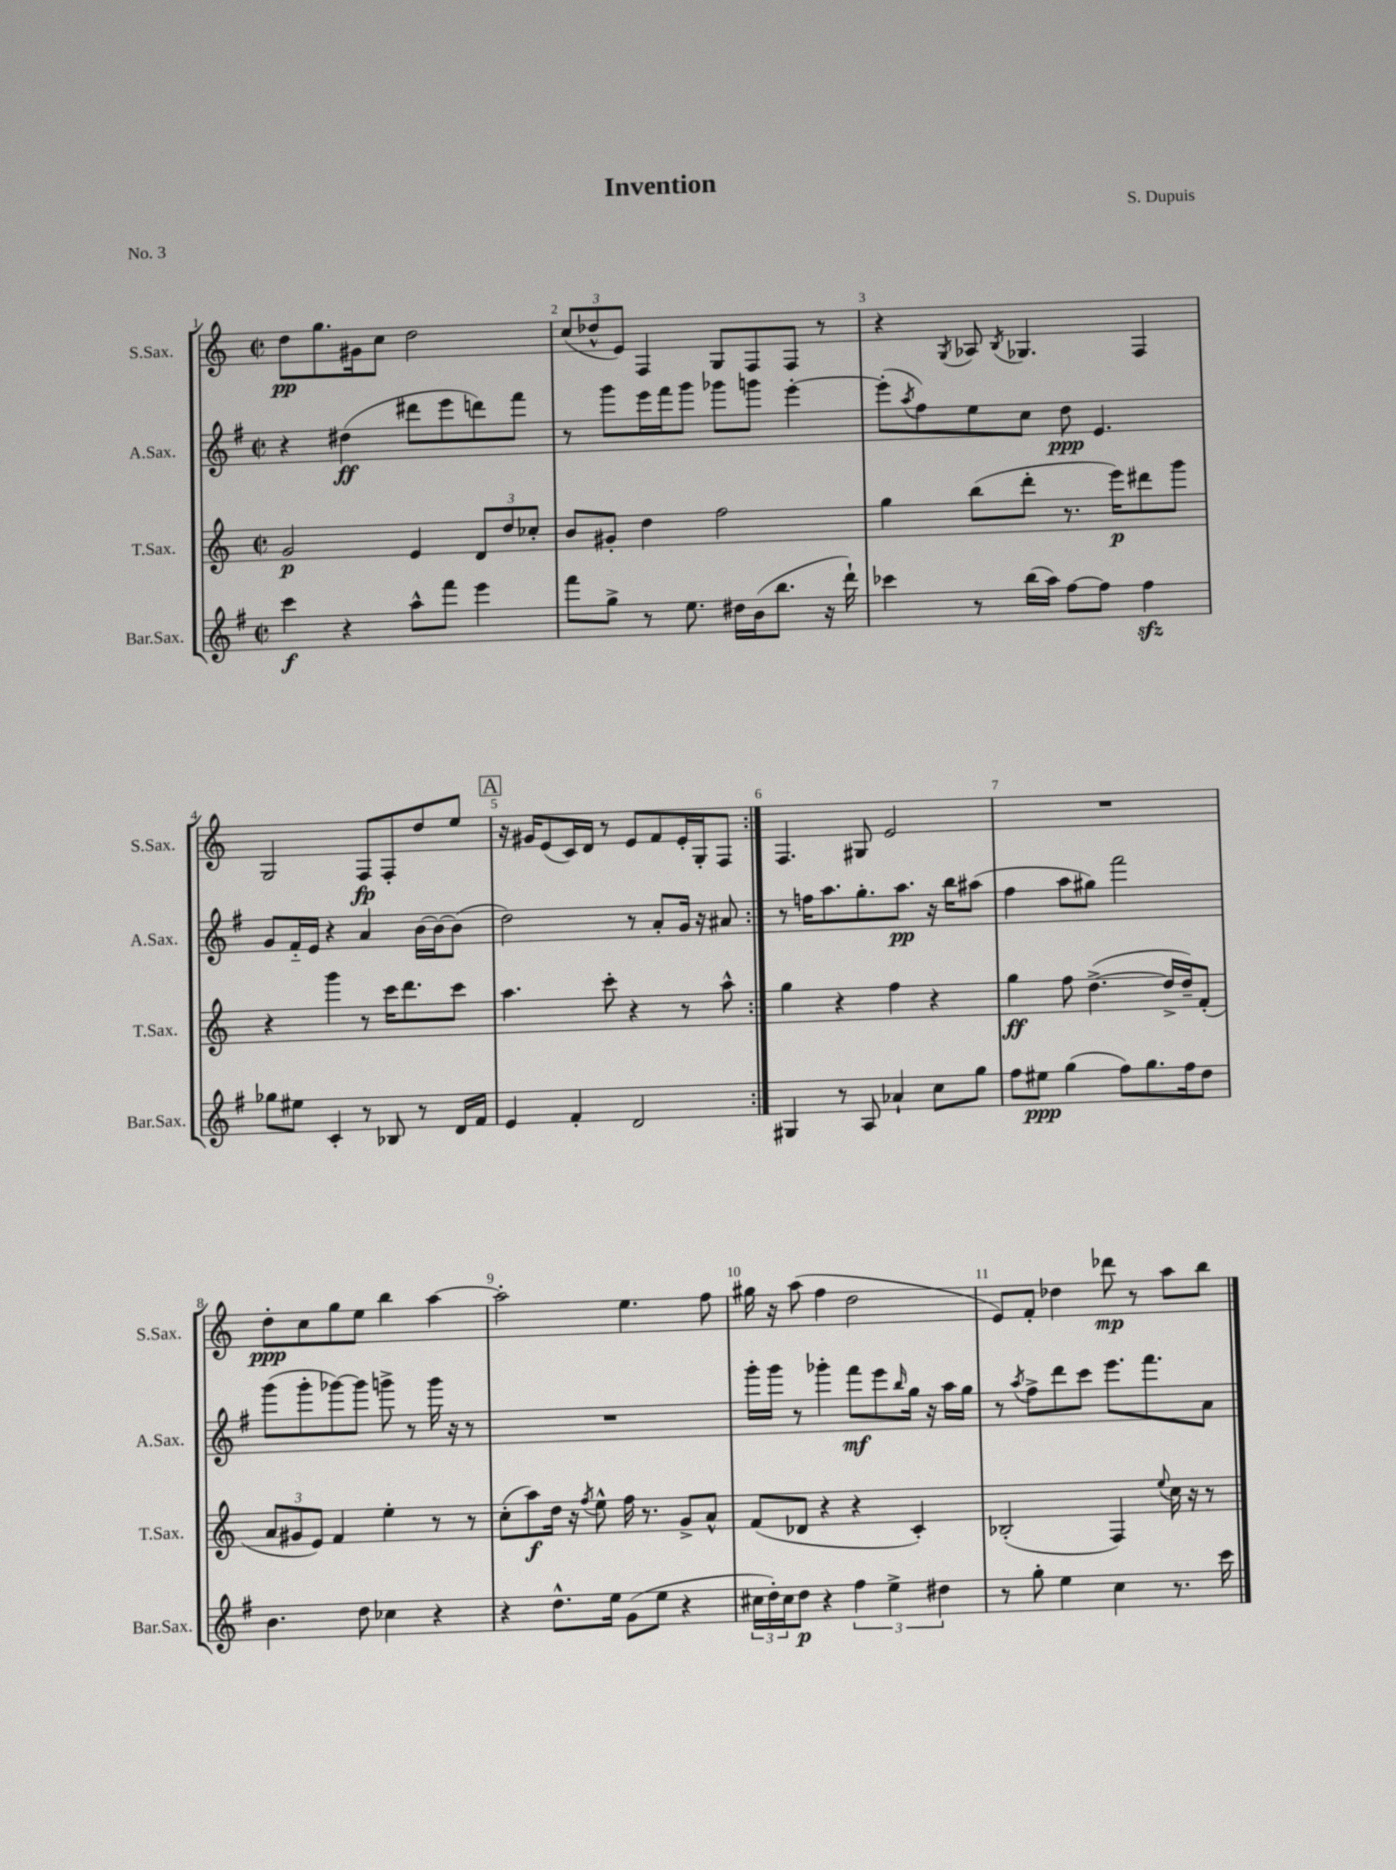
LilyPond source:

\header { title = "Invention" composer = "S. Dupuis" piece = "No. 3" }
<<
\new StaffGroup <<
\new Staff = "s0" \with { instrumentName = "S.Sax." shortInstrumentName = "S.Sax." } {
    \clef treble \key c \major \defaultTimeSignature \time 2/2
    \repeat volta 2 { d''8\pp g''8. gis'16 c''8 d''2 |
    \tuplet 3/2 { c''8( des''8-^ e'8) } f4 g8 f8 f8 r8 |
    r4 \acciaccatura { g8 } aes8 \acciaccatura { b8 } ges4. f4 |
    g2 f8\fp f8-. d''8 e''8 |
    \mark \markup { \box "A" } r16 gis'16 e'8( c'16) d'16 r8 e'8 f'8 e'16-. g16-. f8 | }
    f4. gis8 e'2 |
    R1 |
    d''8-.\ppp c''8 g''8 e''8 b''4 a''4~ |
    a''2-. e''4. f''8 |
    gis''16 r16 a''8( f''4 d''2 |
    e'8) f'8-. des''4 des'''8\mp r8 a''8 b''8 \bar "|." |
}
\new Staff = "s1" \with { instrumentName = "A.Sax." shortInstrumentName = "A.Sax." } {
    \clef treble \key g \major \defaultTimeSignature \time 2/2
    \repeat volta 2 { r4 dis''4\ff( dis'''8 e'''8 d'''8) fis'''8 |
    r8 g'''8 e'''16 fis'''16 g'''8 ges'''8 g'''8 e'''4~-. |
    e'''8-.( \acciaccatura { a''8 } fis''8) e''8 c''8 d''8\ppp e'4. |
    g'8 fis'16-_ e'16 r4 a'4 b'16~ b'16~ b'8( |
    \mark \markup { \box "A" } d''2) r8 a'8-. g'16 r16 ais'8 | }
    r8 f''16 a''8. g''8.-. a''8.\pp r16 b''16 ais''8( |
    fis''4 a''8 gis''8) fis'''2 |
    g'''8( g'''8-. ges'''8~) ges'''8 g'''8-> r8 g'''16 r16 r8 |
    R1 |
    g'''16-. g'''16 r8 ges'''4-. fis'''8\mf e'''8 \grace { b''16 } g''16 r16 a''16 g''16 |
    r8 \acciaccatura { a''8 } fis''8-> d'''8 c'''8 e'''8. fis'''8. a'8 \bar "|." |
}
\new Staff = "s2" \with { instrumentName = "T.Sax." shortInstrumentName = "T.Sax." } {
    \clef treble \key c \major \defaultTimeSignature \time 2/2
    \repeat volta 2 { g'2\p e'4 \tuplet 3/2 { d'8 d''8 ces''8-. } |
    b'8 gis'8-. d''4 f''2 |
    g''4 b''8( d'''8-. r8. e'''16\p) dis'''8 g'''8 |
    r4 g'''4 r8 c'''16 d'''8. c'''8 |
    \mark \markup { \box "A" } a''4. c'''8-. r4 r8 a''8-^ | }
    g''4 r4 f''4 r4 |
    g''4\ff f''8 d''4.~->( d''16-> d''16--) f'8-.( |
    \tuplet 3/2 { a'8 gis'8 e'8) } f'4 e''4-. r8 r8 |
    c''8-.( a''8\f) d''16 r16 \acciaccatura { f''8 } e''8-^ f''16 r8. g'8-> a'8-^ |
    f'8( des'8 r4 r4 c'4-.) |
    bes2-.( f4) \appoggiatura { e''8 } c''16 r16 r8 \bar "|." |
}
\new Staff = "s3" \with { instrumentName = "Bar.Sax." shortInstrumentName = "Bar.Sax." } {
    \clef treble \key g \major \defaultTimeSignature \time 2/2
    \repeat volta 2 { c'''4\f r4 a''8-^ fis'''8 e'''4 |
    fis'''8 g''8-> r8 e''8. dis''16 b'16( b''8. r16 d'''16-!) |
    ces'''4 r8 b''16( a''16) fis''8~ fis''8 fis''4\sfz |
    ges''8 eis''8 c'4-. r8 bes8 r8 d'16 fis'16 |
    \mark \markup { \box "A" } e'4 fis'4-. d'2 | }
    gis4 r8 a8 aes'4-! c''8 g''8 |
    fis''8 eis''8\ppp g''4( fis''8) g''8. fis''16 d''8 |
    b'4. d''8 ces''4 r4 |
    r4 d''8.-^ e''16 g'8( e''8 r4 |
    \tuplet 3/2 { cis''16 d''16-.) cis''16 } d''8\p r4 \tuplet 3/2 { fis''4 e''4-> dis''4 } |
    r8 g''8-. e''4 c''4 r8. c'''16 \bar "|." |
}
>>
>>
\layout { \context { \Score \override BarNumber.break-visibility = ##(#f #t #t) barNumberVisibility = #all-bar-numbers-visible } }
